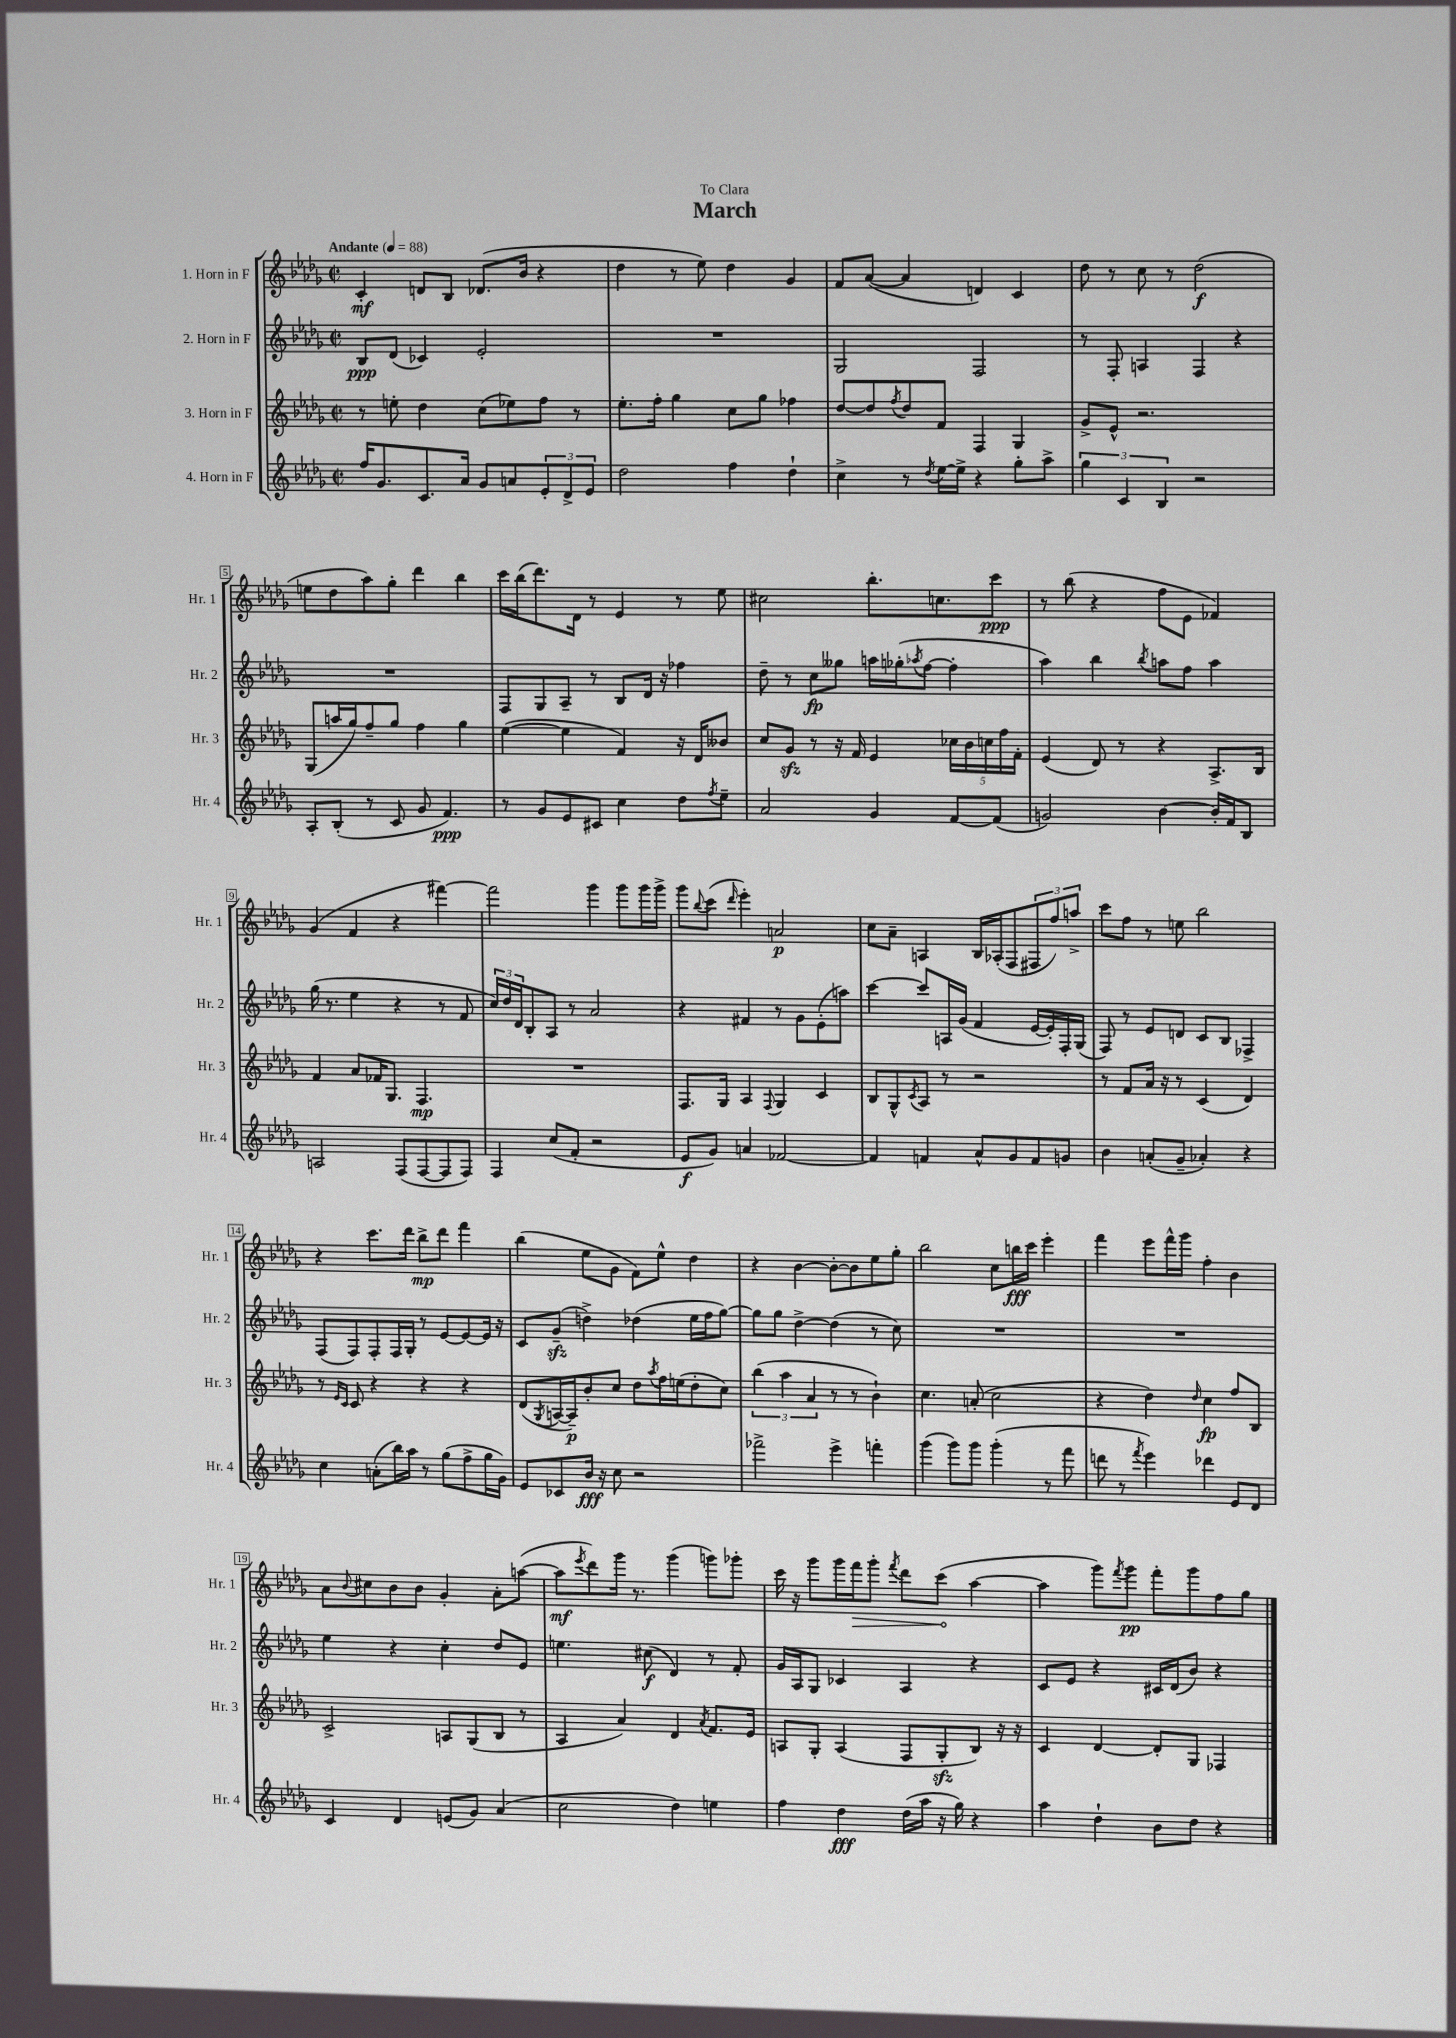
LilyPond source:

\header { title = "March" dedication = "To Clara" }
<<
\new StaffGroup <<
\new Staff = "s0" \with { instrumentName = "1. Horn in F" shortInstrumentName = "Hr. 1" } {
    \clef treble \key des \major \defaultTimeSignature \time 2/2 \tempo "Andante" 4 = 88
    c'4-.\mf d'8 bes8 des'8.( bes'16 r4 |
    des''4 r8 ees''8) des''4 ges'4 |
    f'8 aes'8~( aes'4 d'4) c'4 |
    des''8 r8 c''8 r8 des''2\f( |
    e''8 des''8 aes''8) ges''8-. des'''4 bes''4 |
    c'''16 bes''16( des'''8.) des'16 r8 ees'4 r8 ees''8 |
    cis''2 bes''8.-. c''8. c'''8\ppp |
    r8 bes''8( r4 f''8 ees'8 fes'4) |
    ges'4( f'4 r4 fis'''4~) |
    fis'''2 ges'''4 ges'''8 ges'''16 ges'''16-> |
    ges'''8 \appoggiatura { bes''8 } c'''8( \grace { des'''16 } ees'''4-.) a'2\p |
    c''8 aes'8-- a4 bes16 aes16-.( f8 \tuplet 3/2 { fis8 f''8) a''8-> } |
    c'''8 f''8 r8 e''8 bes''2 |
    r4 c'''8. des'''16 bes''8->\mp des'''8 f'''4 |
    bes''4( ees''8 ges'8 f'8) ees''8-^ des''4 |
    r4 bes'4~ bes'8~-. bes'8 ees''8 ges''8-. |
    bes''2 c''8 b''16\fff c'''16 ees'''4-. |
    f'''4 ees'''8 f'''16-^ ges'''16 f''4-. bes'4 |
    aes'8 \appoggiatura { bes'8 } cis''8 bes'8 bes'8 ges'4-. aes'8-. a''8~( |
    a''8\mf \acciaccatura { ees'''8 } des'''8) ges'''16 r8. ges'''4( g'''8) ges'''8-. |
    c'''16 r16 ges'''8 ges'''16 \once \override Hairpin.circled-tip = ##t f'''16\> ges'''8-. \acciaccatura { f'''8 } des'''8 c'''8\!( aes''4~ |
    aes''4 ges'''8) \acciaccatura { f'''8 } ges'''8\pp f'''8-. ges'''8 f''8 ges''8 \bar "|." |
}
\new Staff = "s1" \with { instrumentName = "2. Horn in F" shortInstrumentName = "Hr. 2" } {
    \clef treble \key des \major \defaultTimeSignature \time 2/2
    bes8\ppp des'8( ces'4) ees'2-. |
    R1 |
    ges2 f2 |
    r8 f8-. a4 f4 r4 |
    R1 |
    f8 ges8 aes8-- r8 bes8 des'16 r16 fes''4 |
    des''8-- r8 c''8\fp geses''8 a''16 ges''16-.( \acciaccatura { aes''8 } f''8~ f''4-. |
    aes''4) bes''4 \acciaccatura { bes''8 } a''8 f''8 a''4 |
    ges''16( r8. ees''4 r4 r8 f'8 |
    \tuplet 3/2 { c''16) des''16 des'16 } bes8-. aes8 r8 aes'2 |
    r4 fis'4 r8 ges'8 ees'8-.( a''8) |
    c'''4~ c'''8 a16 ges'16( f'4 ees'16~ ees'16-.) f16-. ges16( |
    f8) r8 ees'8 d'8 c'8 bes8 fes4-> |
    f8( f8) f8-. f16 ges16-. r8 ees'8~ ees'8~ ees'16 r16 |
    c'8 ges'8--\sfz( d''4->) des''4( ees''16 f''16 ges''8~) |
    ges''8 ges''8 des''4~-> des''4( r8 c''8) |
    R1 |
    R1 |
    ees''4 r4 c''4-. des''8 ees'8 |
    e''4. cis''8\f( des'4) r8 f'8-. |
    ges'16 aes16 ges8 ces'4 aes4 r4 |
    c'8 ees'8 r4 cis'16 des'16( bes'8) r4 \bar "|." |
}
\new Staff = "s2" \with { instrumentName = "3. Horn in F" shortInstrumentName = "Hr. 3" } {
    \clef treble \key des \major \defaultTimeSignature \time 2/2
    r8 e''8-. des''4 c''8( ees''8) f''8 r8 |
    ees''8.-. f''16-. ges''4 c''8 ges''8 fes''4 |
    des''8~ des''8 \acciaccatura { f''8 } des''8 f'8 f4 ges4 |
    ges'8-> ees'8-^ r2. |
    ges8( a''16 ges''16) f''8-- ges''8 f''4 ges''4 |
    ees''4~( ees''4 f'4) r16 des'16 beses'8 |
    c''8 ges'8\sfz r8 r16 f'16 ees'4 \tuplet 5/4 { ces''16 bes'16 c''16 f''16 f'16-. } |
    ees'4( des'8) r8 r4 aes8.-> bes16 |
    f'4 aes'8 fes'16 ges8. f4.\mp |
    R1 |
    f8. ges16 aes4 \appoggiatura { f8 } ges4 c'4 |
    bes8 ges8-^ \acciaccatura { c'8 } aes8 r8 r2 |
    r8 f'8 aes'16 r16 r8 c'4( des'4) |
    r8 \grace { ees'16 c'16 } c'8 r4 r4 r4 |
    des'8( \acciaccatura { ges8 } a16~ a16--\p) bes'8-. c''8 des''8 \acciaccatura { aes''8 } f''16 e''16( des''8-. c''8) |
    \tuplet 3/2 { bes''4( aes''4 aes'4 } r8 r8 bes'4-!) |
    c''4. a'8-.( c''2 |
    r4 des''4) \grace { des''16 } c''4\fp f''8 bes8 |
    c'2-> a8 ges8( bes8 r8 |
    aes4 aes'4) des'4 \acciaccatura { aes'8 } f'8. ees'16 |
    a8 ges8-. a4( f8 ges8-.\sfz bes8) r16 r16 |
    c'4 des'4~ des'8-. ges8 fes4 \bar "|." |
}
\new Staff = "s3" \with { instrumentName = "4. Horn in F" shortInstrumentName = "Hr. 4" } {
    \clef treble \key des \major \defaultTimeSignature \time 2/2
    f''16 ges'8. c'8. aes'16 ges'8 a'8 \tuplet 3/2 { ees'8-. des'8-> ees'8 } |
    des''2 f''4 des''4-! |
    c''4-> r8 \acciaccatura { des''8 } ees''16~ ees''16-> r4 ges''8-. aes''8-> |
    \tuplet 3/2 { ges''4 c'4 bes4 } r2 |
    aes8-. bes8-.( r8 c'8 ges'8 f'4.\ppp) |
    r8 ges'8 ees'8 cis'8 c''4 des''8 \acciaccatura { f''8 } ees''8-- |
    aes'2 ges'4 f'8~ f'8( |
    g'2) bes'4~ bes'16-. f'16 bes8 |
    a2 f8( f8~ f8 f8) |
    f4 c''8( f'8-. r2 |
    ees'8\f ges'8) a'4 fes'2~ |
    fes'4 f'4 aes'8-^ ges'8 f'8 g'8 |
    bes'4 a'8-.( ges'8-- aes'4-.) r4 |
    c''4 a'8-.( bes''16) aes''16 r8 ges''8( f''8-> ges''16 ges'16) |
    ees'8 ces'8 bes'16\fff r16 c''8 r2 |
    fes'''2-> ees'''4-> f'''4-. |
    ges'''4( ges'''8) ges'''8 ges'''4-.( r8 f'''8 |
    d'''8 r8 \acciaccatura { f'''8 } ees'''4) des'''4 ees'8 des'8 |
    c'4 des'4 e'8( ges'8) aes'4( |
    c''2 des''4) e''4 |
    f''4 des''4\fff des''16( aes''16 r16 ges''16) r4 |
    aes''4 des''4-! bes'8 des''8 r4 \bar "|." |
}
>>
>>
\layout { \context { \Score \override BarNumber.stencil = #(make-stencil-boxer 0.1 0.3 ly:text-interface::print) } }
